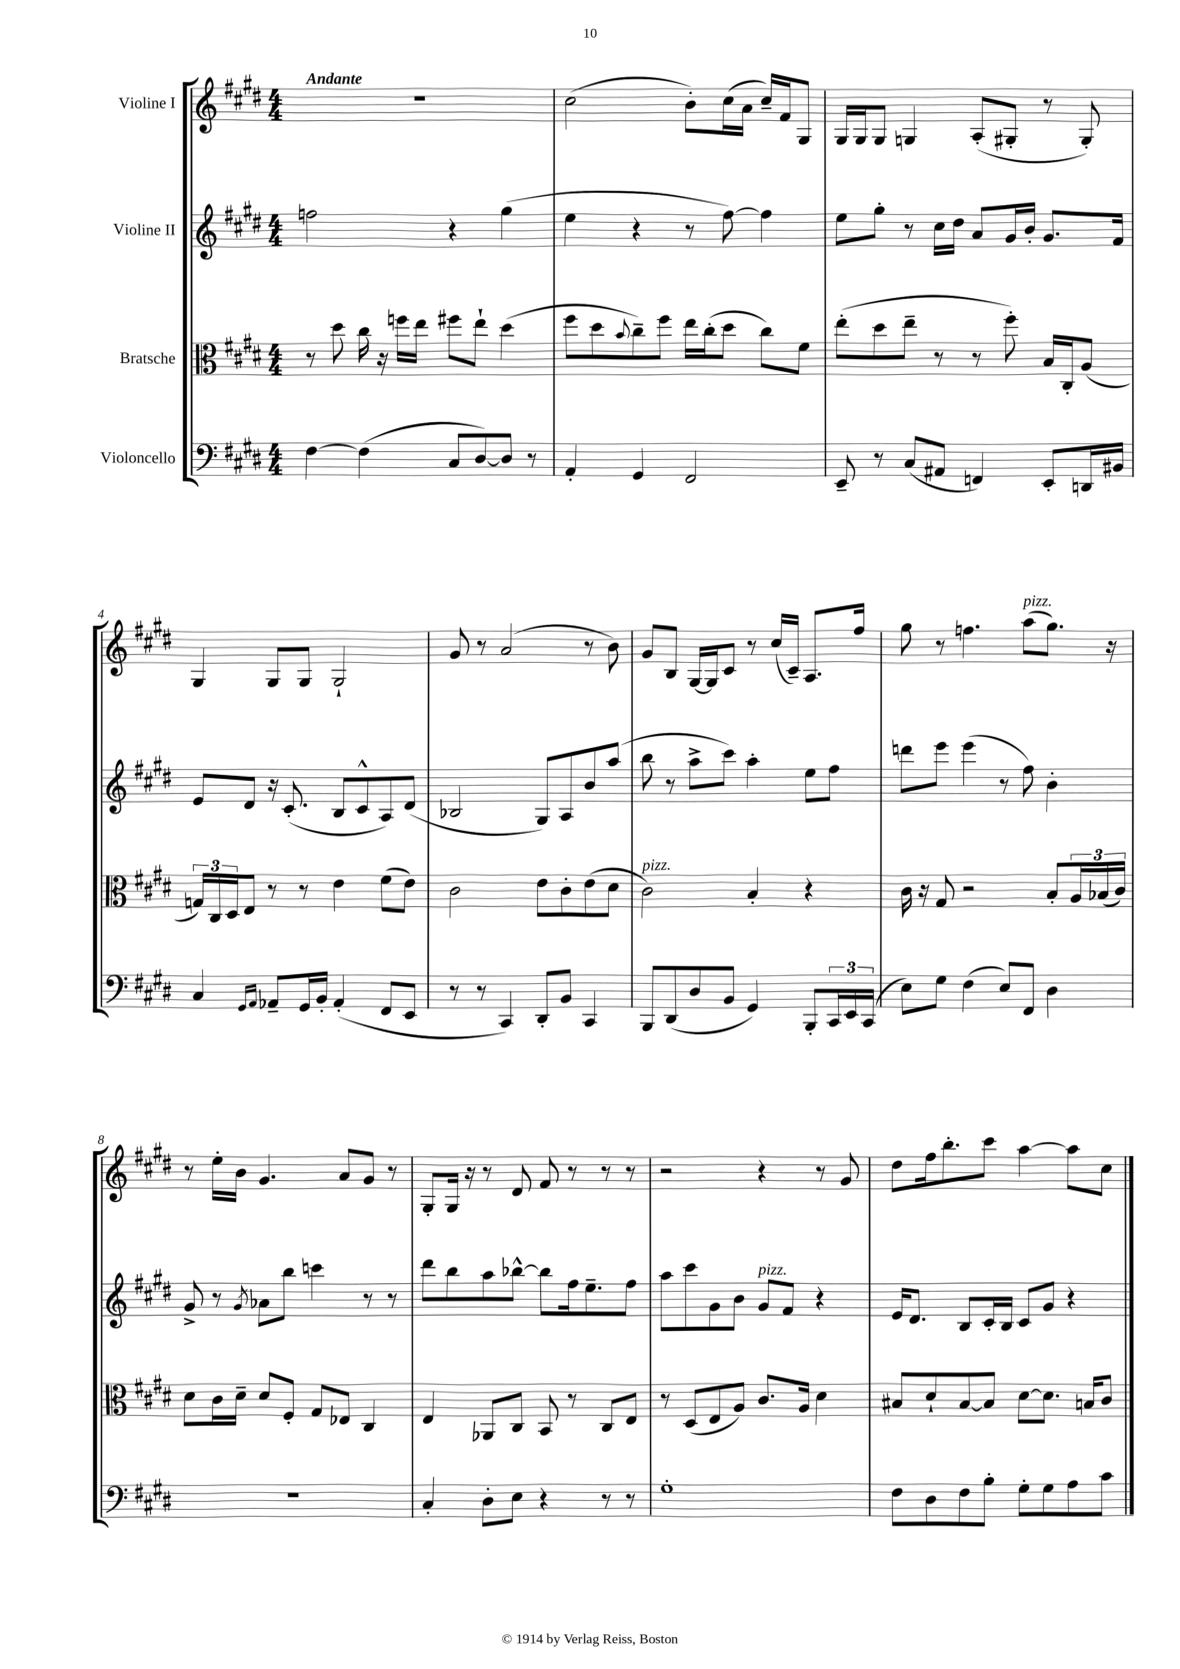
<<
\new StaffGroup <<
\new Staff = "s0" \with { instrumentName = "Violine I" } {
    \clef treble \key e \major \numericTimeSignature \time 4/4 \tempo "Andante"
    R1 |
    cis''2( b'8-.) cis''16( a'16 cis''16--) fis'16 gis8 |
    gis16 gis16 gis8 g4 a8-.( gis8-. r8 gis8-.) |
    gis4 gis8 gis8 gis2-! |
    gis'8 r8 a'2( r8 b'8) |
    gis'8 b8 gis16~ gis16 cis'8 r8 cis''16( cis'16--) a8. fis''16 |
    gis''8 r8 f''4. a''8^\markup { \italic "pizz." }( gis''8.) r16 |
    r8 e''16-. b'16 gis'4. a'8 gis'8 r8 |
    gis8-. gis16 r16 r8 dis'8 fis'8 r8 r8 r8 |
    r2 r4 r8 gis'8 |
    dis''8 fis''16 b''8.-. cis'''8 a''4~ a''8 cis''8 \bar "|." |
}
\new Staff = "s1" \with { instrumentName = "Violine II" } {
    \clef treble \key e \major \numericTimeSignature \time 4/4
    f''2 r4 gis''4( |
    e''4 r4 r8 fis''8~) fis''4 |
    e''8 gis''8-. r8 cis''16 dis''16 a'8 gis'16 b'16-. gis'8. fis'16 |
    e'8 dis'8 r16 cis'8.-.( b8 cis'8-^ a8) dis'8( |
    bes2 gis8) a8 b'8 a''8( |
    b''8 r8 a''8-> cis'''8) a''4-. e''8 fis''8 |
    d'''8 e'''8 e'''4( r8 fis''8) b'4-. |
    gis'8-> r8 \acciaccatura { gis'8 } aes'8 b''8 c'''4 r8 r8 |
    dis'''8 b''8 a''8 bes''8~-^ bes''8 fis''16 e''8.-- fis''8 |
    a''8 cis'''8 gis'8 b'8 gis'8^\markup { \italic "pizz." } fis'8 r4 |
    e'16 dis'8. b8 cis'16-. b16 cis'8 gis'8 r4 \bar "|." |
}
\new Staff = "s2" \with { instrumentName = "Bratsche" } {
    \clef alto \key e \major \numericTimeSignature \time 4/4
    r8 dis''8 cis''16 r16 f''16 e''16 fis''8 e''8-! dis''4( |
    fis''8 dis''8 \appoggiatura { b'8 } cis''8--) fis''8 e''16 cis''16-.( dis''8 cis''8) fis'8 |
    e''8-.( dis''8 e''8-- r8 r8 fis''8-.) b16 cis16-. a8( |
    \tuplet 3/2 { g16) cis16 dis16 } e8 r8 r8 e'4 fis'8( e'8) |
    cis'2 e'8 cis'8-. e'8( dis'8 |
    cis'2^\markup { \italic "pizz." }) b4-. r4 |
    cis'16 r16 gis8 r2 b8-. \tuplet 3/2 { a16 bes16( cis'16) } |
    dis'8 cis'16 dis'16-- dis'8 fis8-. gis8 ees8 cis4 |
    e4 aes,8 cis8 b,8 r8 cis8 e8 |
    r8 dis8( e8 a8) cis'8. a16 dis'4 |
    bis8 dis'8-! bis8~ bis8 dis'8~ dis'8. b16 cis'8 \bar "|." |
}
\new Staff = "s3" \with { instrumentName = "Violoncello" } {
    \clef bass \key e \major \numericTimeSignature \time 4/4
    fis4~ fis4( cis8 dis8~) dis8 r8 |
    a,4-. gis,4 fis,2 |
    e,8-- r8 cis8( ais,8 f,4) e,8-. d,16 bis,16 |
    cis4 \grace { gis,16 a,16 } aes,8-- gis,16 b,16-. aes,4-.( fis,8 e,8 |
    r8 r8 cis,4) dis,8-. b,8 cis,4 |
    b,,8 dis,8( dis8 b,8 gis,4) b,,8-. \tuplet 3/2 { cis,16 e,16 cis,16( } |
    e8) gis8 fis4( e8) fis,8 dis4 |
    R1 |
    cis4-. dis8-. e8 r4 r8 r8 |
    gis1-. |
    fis8 dis8 fis8 b8-. gis8-. gis8 a8 cis'8 \bar "|." |
}
>>
>>
